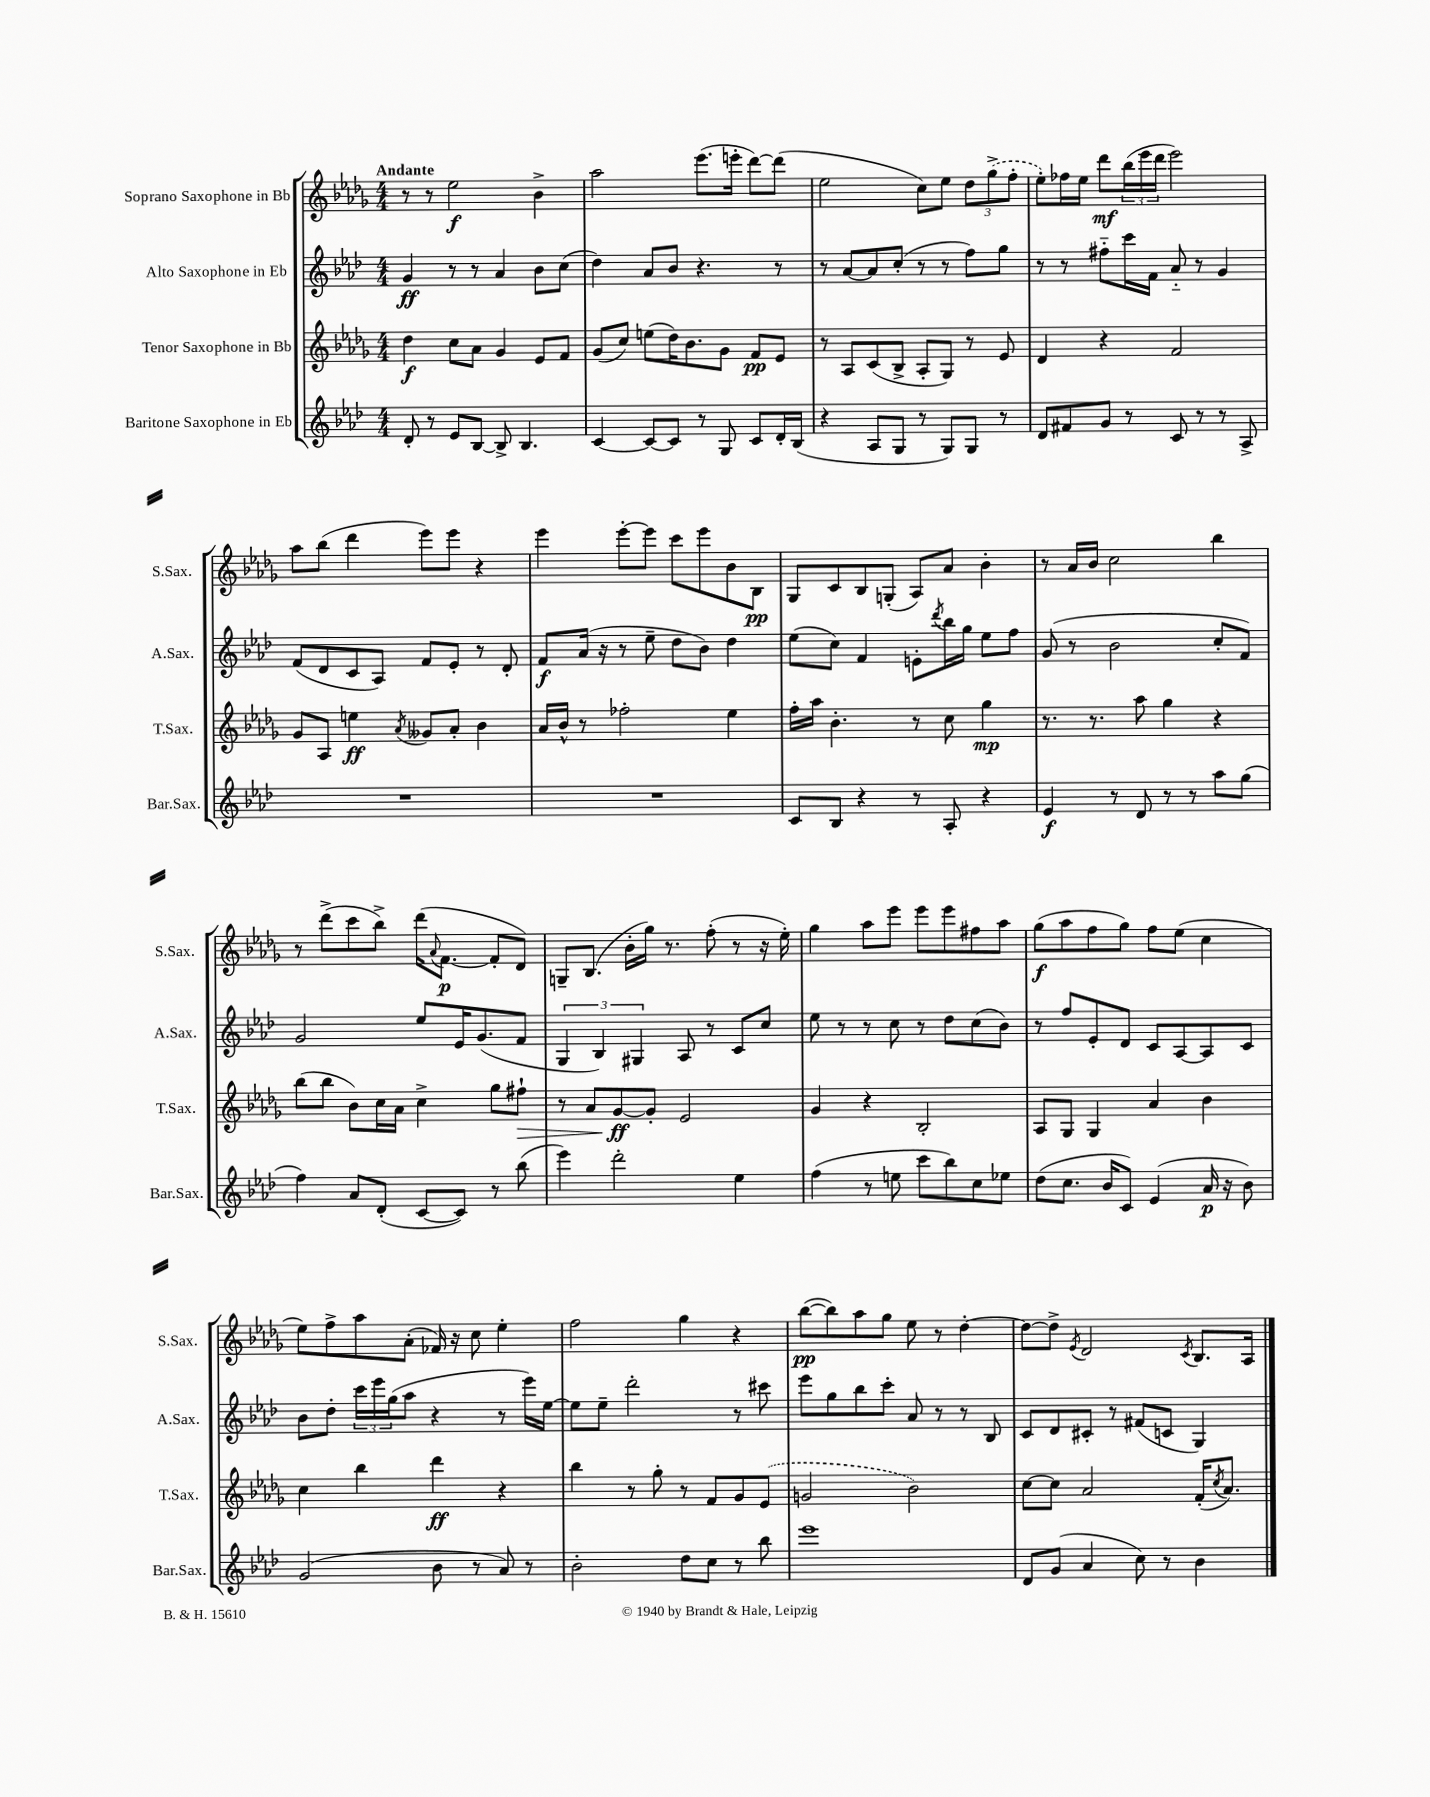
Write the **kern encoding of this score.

**kern	**kern	**kern	**kern
*staff4	*staff3	*staff2	*staff1
*clefG2	*clefG2	*clefG2	*clefG2
*k[b-e-a-d-]	*k[b-e-a-d-g-]	*k[b-e-a-d-]	*k[b-e-a-d-g-]
*M4/4	*M4/4	*M4/4	*M4/4
8d-'	4dd-	4g	8r
8r	.	.	8r
8e-	8cc	8r	2ee-
[8B-	8a-	8r	.
8B-^]	4g-	4a-	.
4.B-	.	.	.
.	8e-	8b-	4b-^
.	8f	(8cc	.
=	=	=	=
[4c	(8g-	4dd-)	2aa-
.	8cc)	.	.
8c_	(8ee	8a-	.
8c]	16dd-)	8b-	.
.	8.b-	.	.
8r	.	4.r	(8.eee-
8G	8g-	.	.
.	.	.	16eee'
8c	8f	.	[8ddd-)
16d-'	8e-	8r	(8ddd-]
(16B-	.	.	.
=	=	=	=
4r	8r	8r	2ee-
.	8A-	[8a-	.
8A-	(8c	8a-]	.
8G	8B-^	(8cc'	.
8r	8A-'	8r	8cc)
8G)	8G-)	8r	8ee-
8G	8r	8ff)	12dd-
.	.	.	(12gg-^
8r	8e-	8gg	.
.	.	.	12ff'
=	=	=	=
8d-	4d-	8r	8ee-')
8f#	.	8r	16ff-
.	.	.	16ee-
8g	4r	8ff#'~	8ddd-
8r	.	16ccc	(24bb-
.	.	.	24eee-
.	.	16f	.
.	.	.	24ddd-
8c	2f	8a-'~	2eee-)
8r	.	8r	.
8r	.	4g	.
8A-^	.	.	.
=	=	=	=
1r	8g-	(8f	8aa-
.	8A-	8d-	(8bb-
.	4ee	8c	4ddd-
.	.	8A-)	.
.	8qa-	.	.
.	8g--	8f	8eee-)
.	8a-'	8e-'	8eee-
.	4b-	8r	4r
.	.	8d-'	.
=	=	=	=
1r	16a-	8f	4eee-
.	16b-^^	.	.
.	8r	(16a-	.
.	.	16r	.
.	2ff-'	8r	[8eee-'
.	.	8ee-~	8eee-]
.	.	8dd-	8ccc
.	.	8b-)	8eee-
.	4ee-	4dd-	8b-
.	.	.	8B-
=	=	=	=
8c	16ff'	(8ee-	8G-
.	16aa-	.	.
8B-	4.b-'	8cc)	8c
4r	.	4f	8B-
.	.	.	(8G'
8r	8r	8e'	8A-)
.	.	8qddd-	.
8A-'	8cc	16bb-	8a-
.	.	16gg	.
4r	4gg-	8ee-	4b-'
.	.	8ff	.
=	=	=	=
4e-	8.r	(8g	8r
.	.	8r	16a-
.	8.r	.	16b-
8r	.	2b-	2cc
8d-	8aa-	.	.
8r	4gg-	.	.
8r	.	.	.
8aa-	4r	8cc'	4bb-
(8gg	.	8f)	.
=	=	=	=
4ff)	(8bb-	2g	8r
.	8bb-	.	(8ddd-^
8a-	8b-)	.	8ccc
(8d-'	16cc	.	8bb-^)
.	16a-	.	.
[8c	4cc^	8ee-	(16ddd-
.	.	.	8qqa-
.	.	.	[8.f
8c])	.	16e-	.
.	.	(8.g	.
8r	8gg-	.	8f']
(8bb-	8ff#`	8f	8d-)
=	=	=	=
4eee-)	8r	6G	8G~
.	8a-	.	(8.B-
.	.	6B-)	.
2ddd-'	[8g-	.	.
.	.	.	16b-'
.	.	6G#	.
.	8g-']	.	16gg-)
.	.	.	8.r
.	2e-	8A-	.
.	.	8r	(8ff'
4ee-	.	8c	8r
.	.	8cc	16r
.	.	.	16ee-')
=	=	=	=
(4ff	4g-	8ee-	4gg-
.	.	8r	.
8r	4r	8r	8aa-
8ee	.	8cc	8eee-
8ccc	2B-'	8r	8eee-
8bb-)	.	8dd-	8eee-
8cc	.	(8cc	8ff#
8ee-	.	8b-)	8aa-
=	=	=	=
(8dd-	8A-	8r	(8gg-
8.cc	8G-	8ff	8aa-
.	4G-	8e-'	8ff
16b-	.	.	.
8c)	.	8d-	8gg-)
(4e-	4a-	8c	8ff
.	.	[8A-	(8ee-
16a-	4b-	8A-]	4cc
16r	.	.	.
8b-)	.	8c	.
=	=	=	=
(2g	4cc	8b-	8ee-)
.	.	8dd-'	8ff^
.	4bb-	24ccc	8aa-
.	.	24eee-	.
.	.	(24gg	.
.	.	8aa-	(8a-'
8b-	4ddd-	4r	16f-)
.	.	.	16r
8r	.	.	8cc
8a-)	4r	8r	4ee-'
8r	.	16eee-)	.
.	.	[16ee-	.
=	=	=	=
2b-'	4bb-	8ee-]	2ff
.	.	8ee-~	.
.	8r	2ddd-'	.
.	8gg-'	.	.
8dd-	8r	.	4gg-
8cc	8f	.	.
8r	8g-	8r	4r
8bb-	(8e-	8ccc#	.
=	=	=	=
1eee-	2g	8eee-	([8bb-
.	.	8gg	8bb-])
.	.	8bb-	8aa-
.	.	8ccc'	8gg-
.	2b-)	8a-	8ee-
.	.	8r	8r
.	.	8r	[4dd-'
.	.	8B-	.
=	=	=	=
8d-	[8cc	8c	8dd-_
(8g	8cc]	8d-	8dd-^]
.	.	.	8qe-
4a-	2a-	8c#'	2d-
.	.	8r	.
8cc)	.	(8f#	.
8r	.	8c	.
.	.	.	8qc
4b-	(16f'	4G)	8.B-
.	8qcc	.	.
.	8.a-)	.	.
.	.	.	16A-
==	==	==	==
*-	*-	*-	*-
